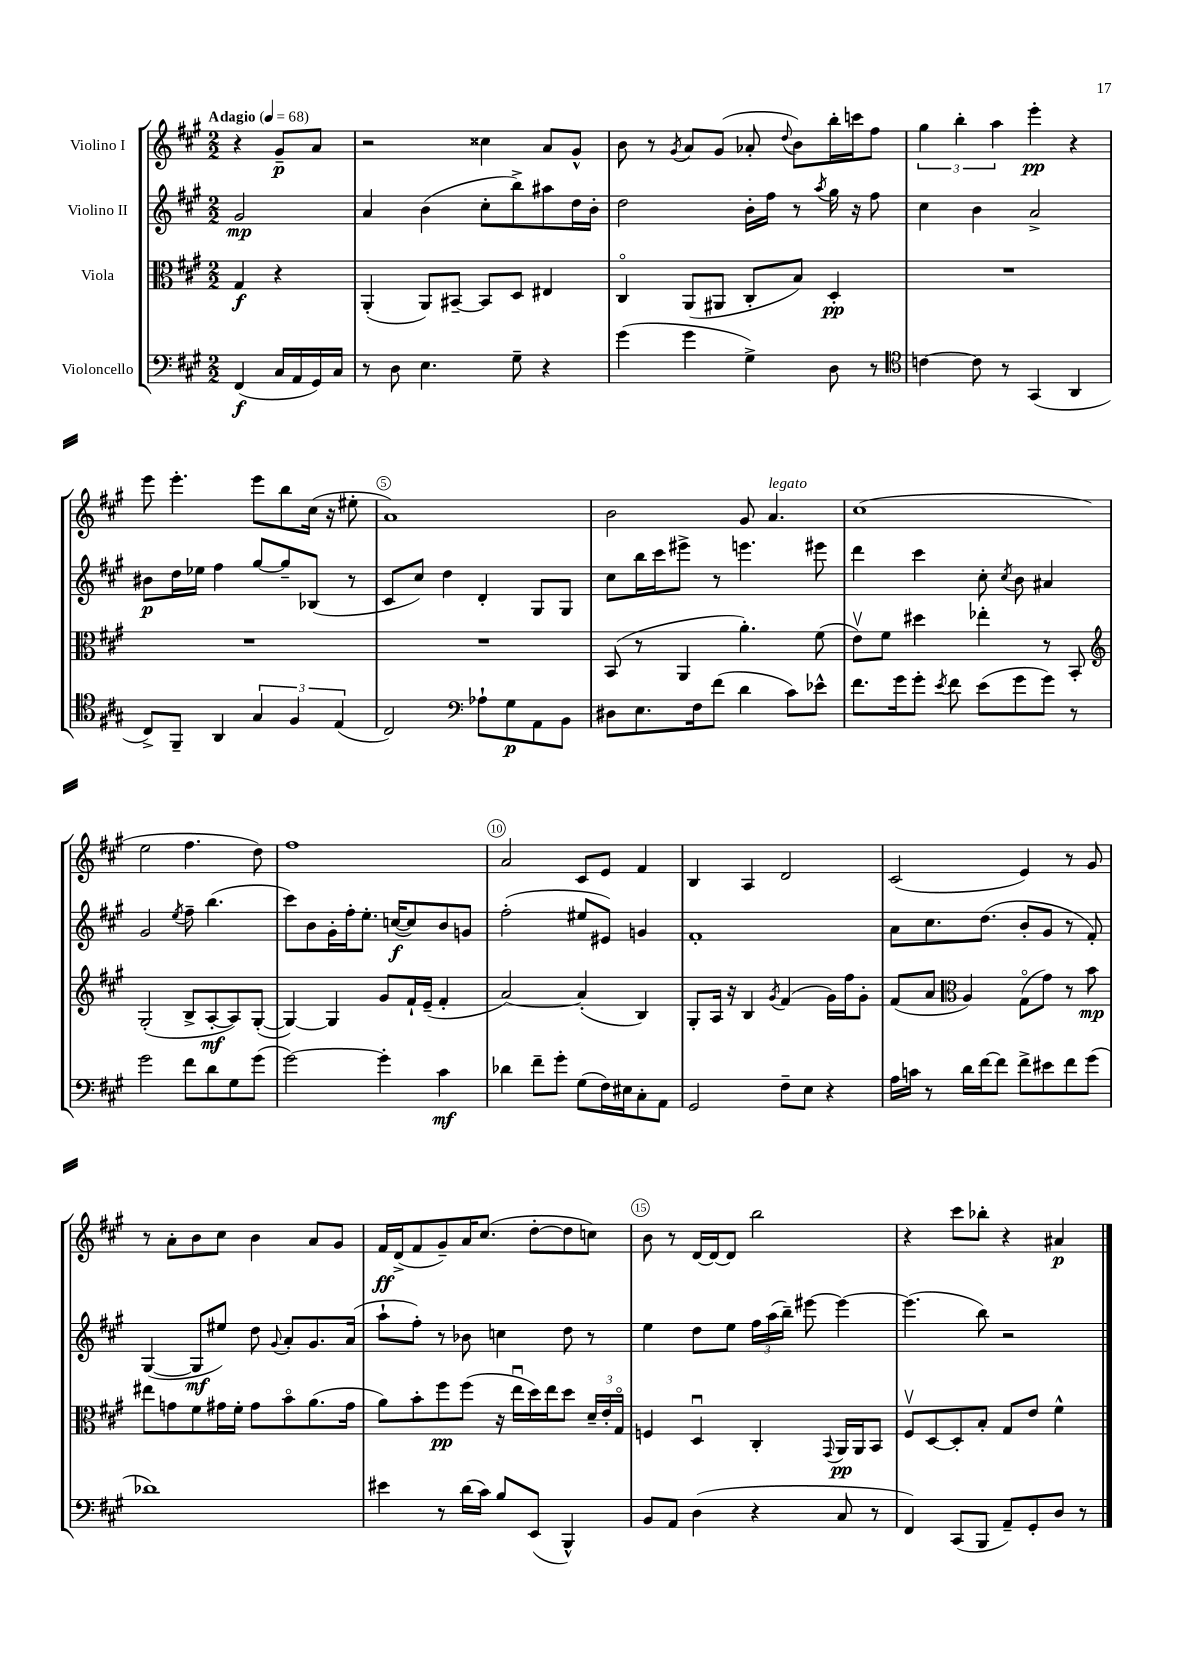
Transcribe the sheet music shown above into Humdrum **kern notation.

**kern	**kern	**kern	**kern
*staff4	*staff3	*staff2	*staff1
*clefF4	*clefC3	*clefG2	*clefG2
*k[f#c#g#]	*k[f#c#g#]	*k[f#c#g#]	*k[f#c#g#]
*M2/2	*M2/2	*M2/2	*M2/2
*MM68	*MM68	*MM68	*MM68
(4FF#/	4G#/	2g#/	4r
16C#/LL	4r	.	8g#~/L
16AA/	.	.	.
16GG#/)	.	.	8a/J
16C#/JJ	.	.	.
=	=	=	=
8r	(4AA'/	4a/	2r
8D\	.	.	.
4.E\	8AA/L)	(4b\	.
.	[8BB#~/J	.	.
.	8BB#/]L	8cc#'\L	4cc##\
8G#~\	8D/J	8bb^\)	.
4r	4E#/	8aa#\	8a/L
.	.	16dd\L	8g#^^/J
.	.	16b'\JJ	.
=	=	=	=
(4g#\	4C#o/	2dd\	8b\
.	.	.	8r
.	.	.	8qg#/
4g#\	(8AA/L	.	8a/L
.	8AA#/J	.	(8g#/J
4G#^\)	8C#'/L	16b'\LL	8a-'/
.	.	16ff#\JJ	.
.	.	.	8qqdd/
.	8B/J)	8r	8b\L)
.	.	8qaa/	.
8D\	4D'/	16gg#\	16bb'\L
.	.	16r	16ccc\J
8r	.	8ff#\	8ff#\J
=	=	=	=
*clefC4	*	*	*
[4c\	1r	4cc#\	6gg#\
.	.	.	6bb'\
8c\]	.	4b\	.
.	.	.	6aa\
8r	.	.	.
(4GG#/	.	2a^/	4eee'\
4AA/	.	.	4r
=	=	=	=
8C#^/L)	1r	8b#\L	8eee\
8FF#~/J	.	16dd\L	4.eee'\
.	.	16ee-\JJ	.
4AA/	.	4ff#\	.
6G#/	.	[8gg#/L	8eee\L
.	.	8gg#~/]	8bb\
6F#/	.	.	.
.	.	(8B-/J	(16cc#\Jk
.	.	.	16r
(6E/	.	.	.
.	.	8r	8ee#'\
=	=	=	=
2C#/)	1r	8c#/L	1a)
.	.	8cc#/J)	.
.	.	4dd\	.
*clefF4	*	*	*
8A-`\L	.	4d'/	.
8G#\	.	.	.
8AA\	.	8G#/L	.
8BB\J	.	8G#/J	.
=	=	=	=
8D#\L	(8BB/	8cc#\L	2b\
8.E\	8r	16bb\L	.
.	.	16ccc#\J	.
.	4AA/	8eee#^\J	.
16F#\k	.	.	.
(8f#\J	.	8r	.
4d\	4.a'\)	4.eee\	8g#/
.	.	.	4.a/
8c#\L)	.	.	.
8e-^^\J	(8f#\	8eee#\	.
=	=	=	=
8.f#\L	8ev\L)	4ddd\	(1cc#
.	8f#\J	.	.
16g#\k	.	.	.
8g#'\J	4dd#\	4ccc#\	.
8qe/	.	.	.
8f#\	.	.	.
(8e\L	4ee-'\	8cc#'\	.
.	.	8qcc#/	.
8g#\	.	8b\	.
8g#\J)	8r	4a#/	.
8r	8BB'/	.	.
=	=	=	=
*	*clefG2	*	*
2g#\	(2G#'/	2g#/	2ee\
.	.	8qee/	.
8f#\L	8B^/L	8ff#~\	4.ff#\
8d\	[8A'/	(4.bb\	.
8G#\	8A/])	.	.
(8g#\J	([8G#'/J	.	8dd\)
=	=	=	=
[2g#\)	4G#/_)	8ccc#\L)	1ff#
.	.	8b\	.
.	4G#/]	16g#'\L	.
.	.	16ff#'\J	.
.	.	8.ee'\J	.
4g#'\]	8g#/L	.	.
.	.	([16cc/LK	.
.	16f#`/L	8cc/])	.
.	(16e~/JJ	.	.
4c#\	4f#'/	8b/	.
.	.	8g/J	.
=	=	=	=
4d-\	[2a/)	(2ff#'\	2a/
8f#~\L	.	.	.
8g#'\J	.	.	.
(8G#\L	(4a'/]	8ee#/L	8c#/L
16F#\L)	.	8e#/J)	8e/J
16E#\J	.	.	.
8C#'\	4B/)	4g/	4f#/
8AA\J	.	.	.
=	=	=	=
2GG#/	8G#'/L	1f#'	4B/
.	16A/Jk	.	.
.	16r	.	.
.	4B/	.	4A/
.	8qg#/	.	.
8F#~\L	(4f#/	.	2d/
8E\J	.	.	.
4r	16g#\LL)	.	.
.	16ff#\J	.	.
.	8g#'\J	.	.
=	=	=	=
16A\LL	(8f#/L	8a\L	(2c#/
16c\JJ	.	.	.
8r	8a/J	8.cc#\	.
*	*clefC3	*	*
16d\LL	4A/)	.	.
[16f#\J	.	(8.dd\J	.
8f#\]J	.	.	.
8f#^\L	(8G#o\L	8b'/L	4e/)
8e#\	8g#\J)	8g#/J	.
8f#\	8r	8r	8r
(8g#\J	8b\	8f#'/)	8g#/
=	=	=	=
1d-)	8ee#\L	([4G#/	8r
.	8g\	.	8a'\L
.	8f#\	8G#/]L	8b\
.	16g#\L	8ee#/J)	8cc#\J
.	16f#'\JJ	.	.
.	8g#\L	8dd\	4b\
.	.	8qqg#/	.
.	8bo\	8a'/L	.
.	(8.a\	8.g#/	8a/L
.	.	.	8g#/J
.	16g#\Jk	(16a/Jk	.
=	=	=	=
4e#\	8a\L)	8aa`\L	16f#/LL
.	.	.	(16d^/J
.	8b'\	8ff#'\J)	8f#/
8r	8ff#\	8r	8g#~/)
(16d\LL	(8ff#\J	8b-\	16a/K
16c#\JJ)	.	.	(8.cc#/J
8B/L	16r	4cc\	.
.	16eeu\LL	.	.
(8EE/J	16dd\)	.	[8dd'\L
.	16ee\J	.	.
4BBB^^/)	8dd\J	8dd\	8dd\]
.	24d~/LL	8r	8cc\J)
.	24e'/	.	.
.	24G#o/JJ	.	.
=	=	=	=
8BB/L	4F/	4ee\	8b\
8AA/J	.	.	8r
(4D\	4Du/	8dd\L	[16d/LL
.	.	.	16d/_J
.	.	8ee\J	8d/]J
4r	4C#'/	24ff#\LL	2bb\
.	.	(24aa\	.
.	.	24bb~\JJ)	.
.	.	[8eee#\	.
.	8qqGG#/	.	.
8C#/	16AA/LL	4eee#\_	.
.	16AA/J	.	.
8r	8BB/J	.	.
=	=	=	=
4FF#/)	8F#v/L	(4.eee#\]	4r
.	[8D/	.	.
(8CC#/L	8D'/]	.	8ccc#\L
8BBB/J	8B'/J	8bb\)	8bb-'\J
8AA~/L)	8G#/L	2r	4r
8GG#'/	8e/J	.	.
8D/J	4f#^^\	.	4a#/
8r	.	.	.
==	==	==	==
*-	*-	*-	*-
